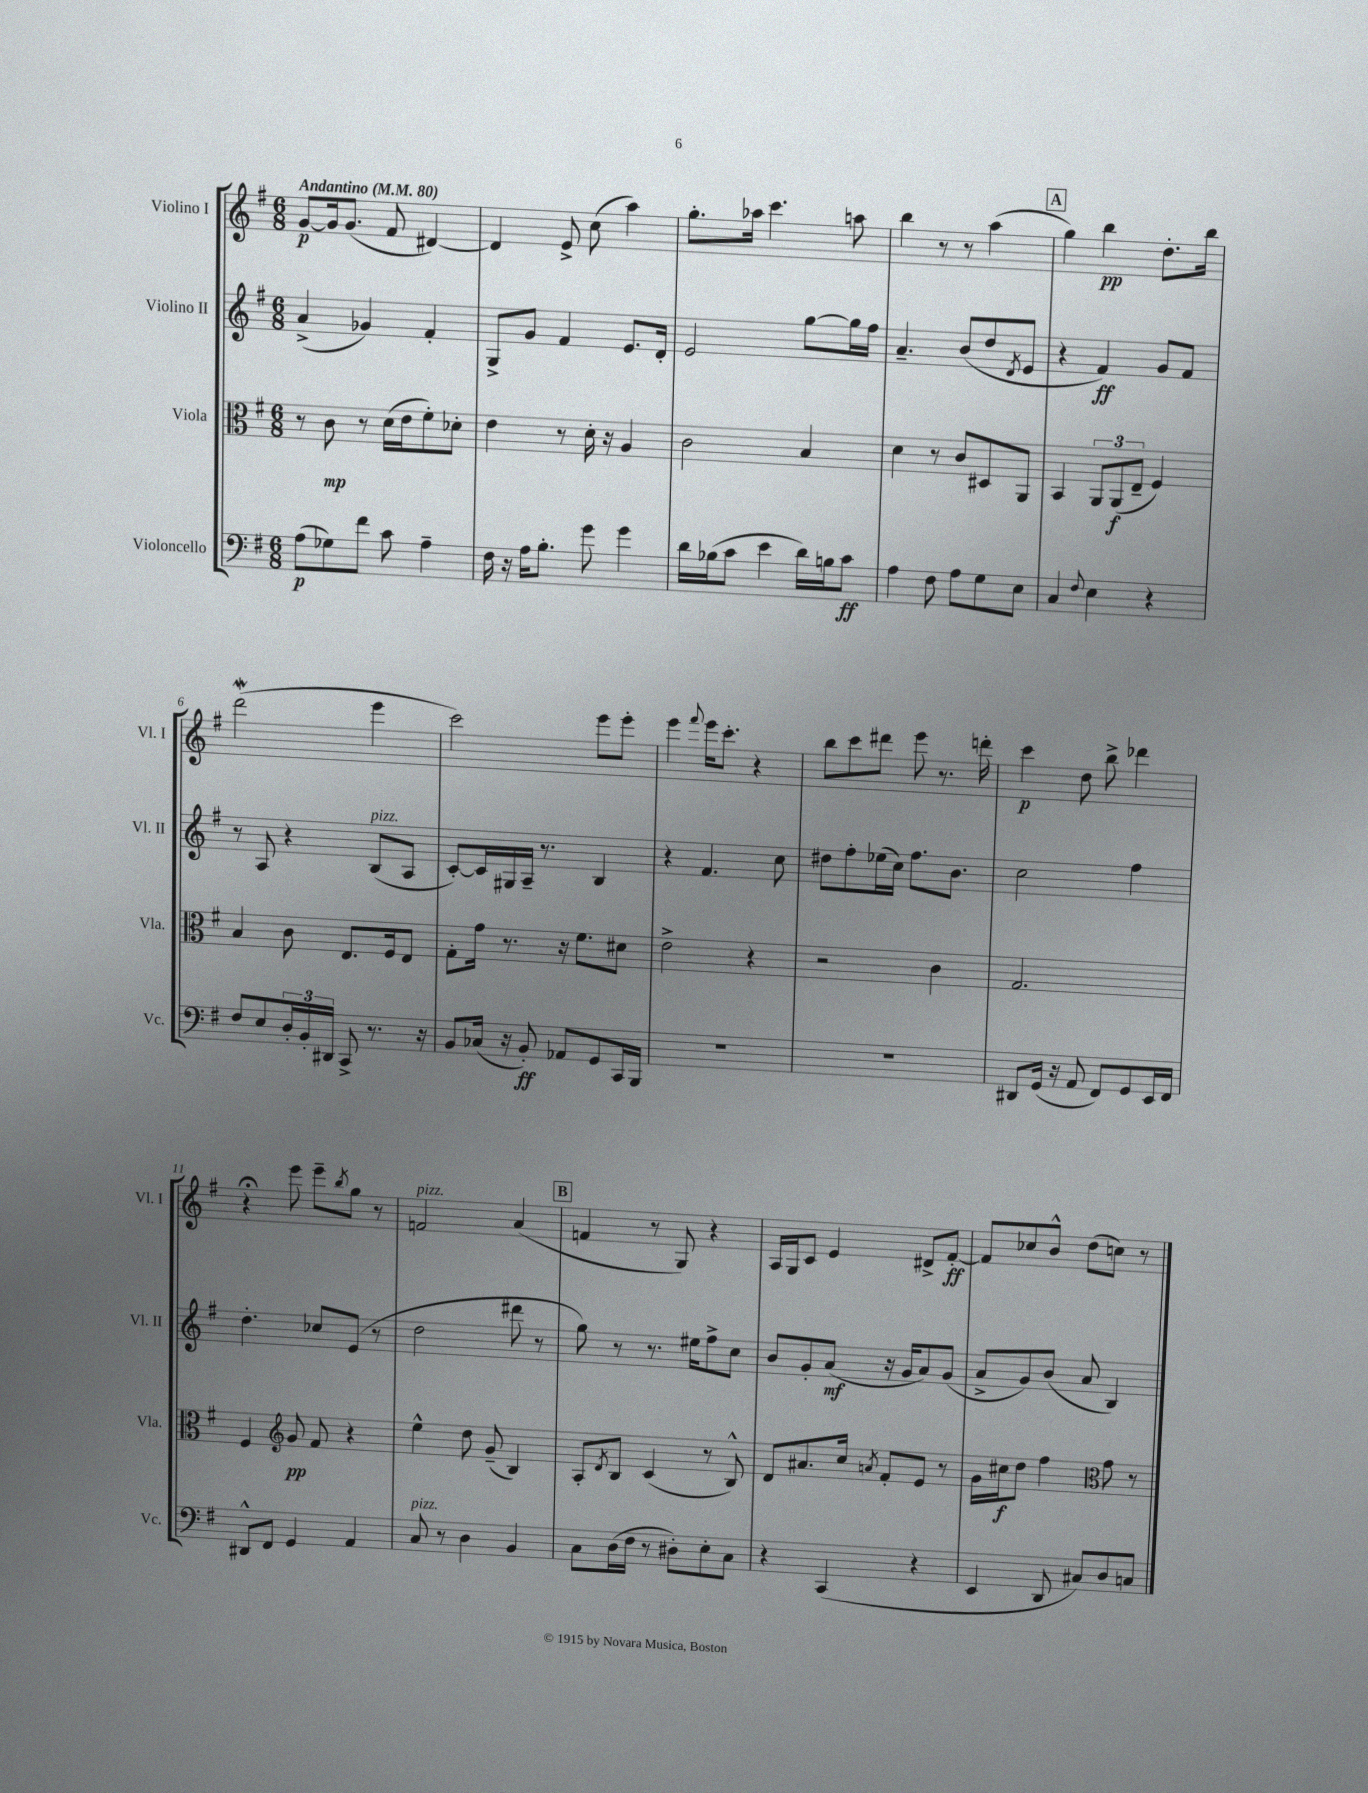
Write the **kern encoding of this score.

**kern	**kern	**kern	**kern
*staff4	*staff3	*staff2	*staff1
*clefF4	*clefC3	*clefG2	*clefG2
*k[f#]	*k[f#]	*k[f#]	*k[f#]
*M6/8	*M6/8	*M6/8	*M6/8
*MM80	*MM80	*MM80	*MM80
(8A	8r	(4a^	[8g
8G-)	8c	.	16g]
.	.	.	(8.g
8f#	8r	4g-)	.
8c	(16d	.	8f#
.	16e	.	.
4A~	8f#')	4f#'	[4d#)
.	8d-'	.	.
=	=	=	=
16F#	4e	8G^	4d#]
16r	.	.	.
16A	.	8g	.
8.B'	.	.	.
.	8r	4f#	8e^
8g	16d'	.	(8cc
.	16r	.	.
4g	4A	8.e	4aa)
.	.	16d'	.
=	=	=	=
16d	2c	2e	8.gg'
(16B-	.	.	.
8c	.	.	.
.	.	.	16aa-
4e	.	.	4.ccc
16d)	4B	[8gg	.
16B	.	.	.
8c	.	16gg]	8aa
.	.	16ff#	.
=	=	=	=
4A	4d	4.a~	4bb
8F#	8r	.	8r
8A	8c	(8b	8r
8G	8D#	8dd	(4aa
.	.	8qd	.
8E	8AA	8e	.
=	=	=	=
4C	4BB	4r	4gg)
8qqF#	.	.	.
4E	12AA	4f#)	4bb
.	(12AA	.	.
.	12E~	.	.
4r	4F#)	8g	8.dd'
.	.	8f#	.
.	.	.	16bb
=	=	=	=
8F#	4B	8r	(2ddd
8E	.	8A	.
24D'	8c	4r	.
24BB'	.	.	.
24DD#	.	.	.
8CC^	8.E	.	.
8.r	.	(8B	4eee
.	16F#	.	.
.	8E	8A	.
16r	.	.	.
=	=	=	=
8BB	8G'	[8c')	2ccc)
(16C-	16g	16c]	.
16r	8.r	16G#	.
8BB')	.	16A~	.
.	.	8.r	.
8AA-	16r	.	.
.	8.f#	.	.
8GG	.	4B	8eee
16CC	8d#	.	8eee'
16BBB	.	.	.
=	=	=	=
2.r	2e^	4r	4eee
.	.	.	8qqfff#
.	.	4.f#	16eee
.	.	.	8.ccc'
.	4r	.	4r
.	.	8cc	.
=	=	=	=
2.r	2r	8dd#	8bb
.	.	8ff#'	8ccc
.	.	(16ee-	8ddd#
.	.	16cc)	.
.	.	8.ff#	8eee
.	4c	.	8.r
.	.	8.b	.
.	.	.	16ddd'
=	=	=	=
8DD#	2.G	2cc	4ccc
(16GG	.	.	.
16r	.	.	.
8AA	.	.	8dd
8FF#)	.	.	8bb^
8GG	.	4ff#	4ddd-
16EE	.	.	.
16FF#	.	.	.
=	=	=	=
8DD#^^	4F#	4.dd'	4r;
8FF#	.	.	.
*	*clefG2	*	*
4GG	8g	.	8eee
.	8f#	8cc-	8eee~
.	.	.	8qbb
4AA	4r	(8e	8gg
.	.	8r	8r
=	=	=	=
8C	4ee^^	2dd	2f
8r	.	.	.
4D	8dd	.	.
.	(8g~	.	.
4BB	4B)	8ddd#	(4a
.	.	8r	.
=	=	=	=
8C	8A'	8gg)	4f
.	8qd	.	.
(16D	8B	8r	.
16F#	.	.	.
8r	(4c	8.r	8r
8D#')	.	.	8G)
.	.	16ee#	.
8E'	8r	8ff#^	4r
8C	8B^^)	8cc	.
=	=	=	=
4r	8d	8b	16A
.	.	.	16G
.	8.a#	8g'	8c
(4CC	.	(8a	4e
.	16cc	.	.
.	8qa	.	.
.	8f#'	16r	.
.	.	16g	.
4r	8e	8a)	8d#^
.	8r	(8g	[8f#'
=	=	=	=
4EE	16g	8a^	8f#]
.	16cc#	.	.
.	8dd	8g)	8cc-
8DD	4ff#	(8b	8b^^
8C#)	.	8a	(8dd
*	*clefC3	*	*
8D	8g	4B)	8cc)
8C	8r	.	8r
==	==	==	==
*-	*-	*-	*-
